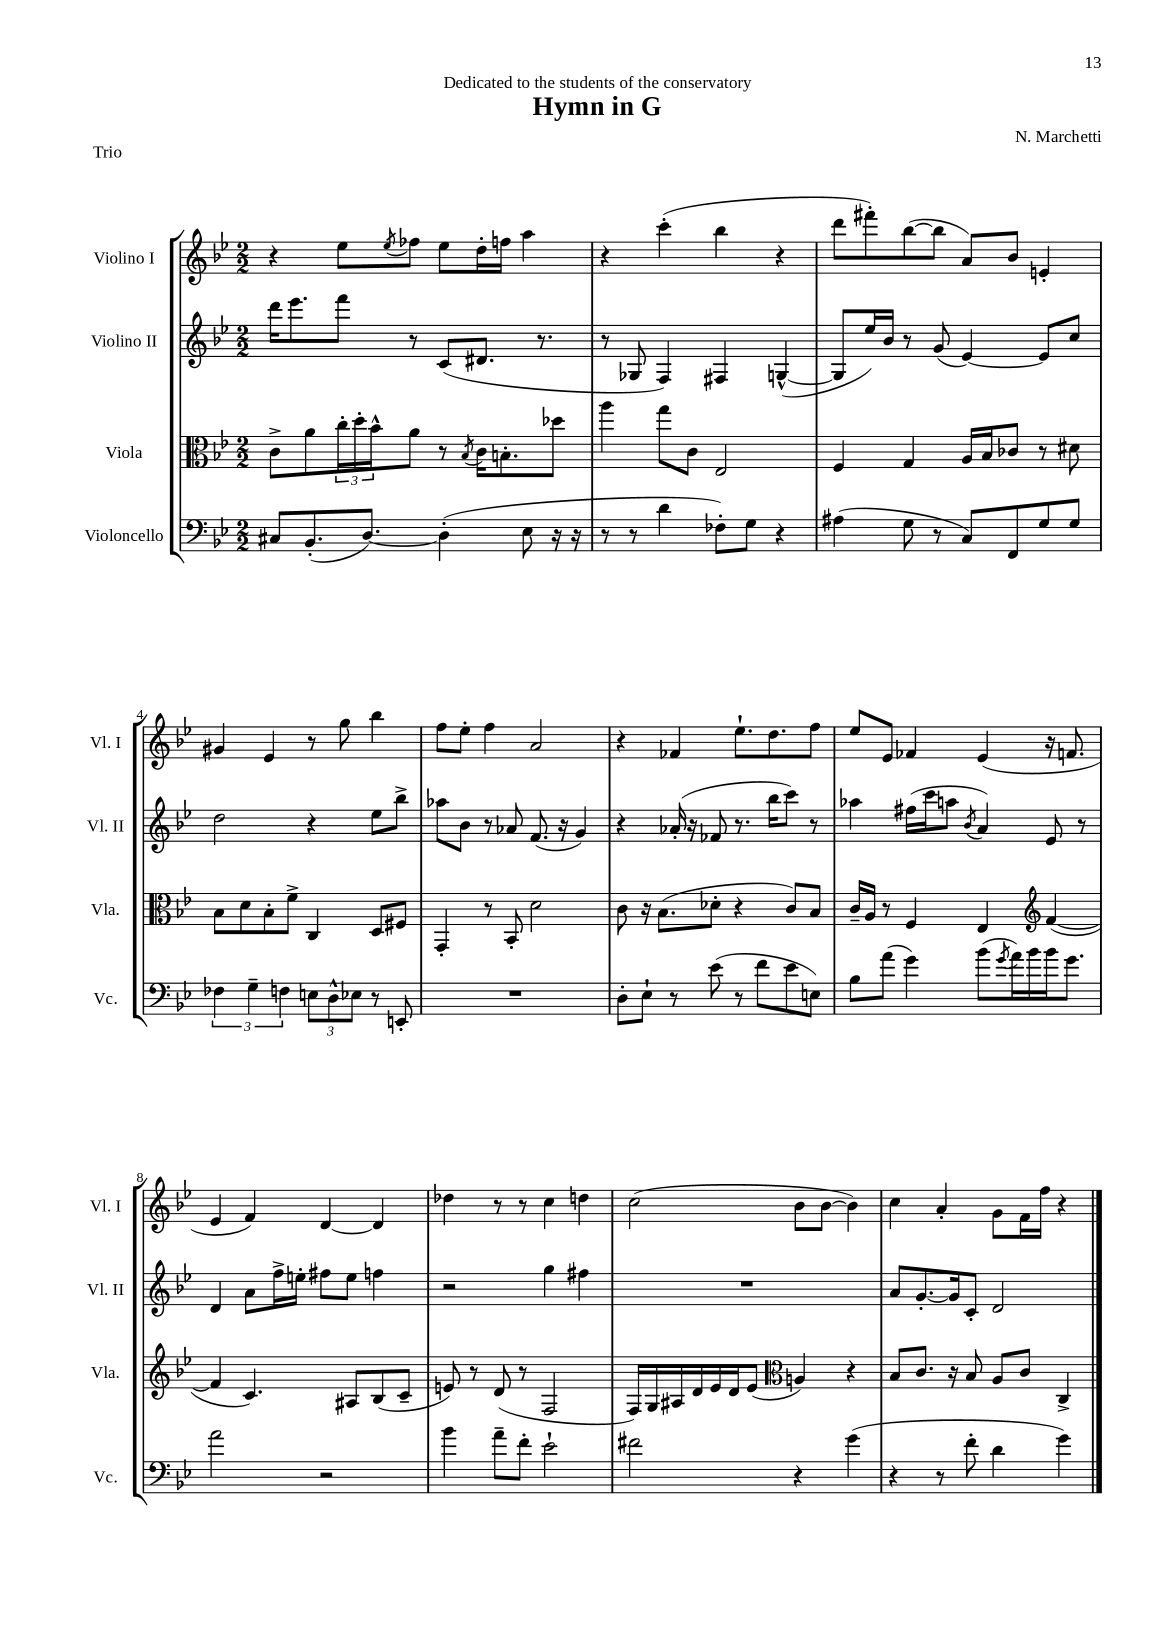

**kern	**kern	**kern	**kern
*part4	*part3	*part2	*part1
*staff4	*staff3	*staff2	*staff1
*I"Violoncello	*I"Viola	*I"Violino II	*I"Violino I
*I'Vc.	*I'Vla.	*I'Vl. II	*I'Vl. I
*clefF4	*clefC3	*clefG2	*clefG2
*k[b-e-]	*k[b-e-]	*k[b-e-]	*k[b-e-]
*M2/2	*M2/2	*M2/2	*M2/2
=1	=1	=1	=1
8C#X/L	8c^\L	16ddd\KL	4r
.	.	8.eee-\	.
(8.BB-'/	8a\	.	.
.	24cc'\L	8fff\J	8ee-\L
.	24dd'\	.	.
[8.D/J)	.	.	.
.	24b-^^\J	.	.
.	.	.	8qee-/
.	8a\J	8r	8ff-X\J
(4D'\]	8r	(8c/L	8ee-\L
.	8qB-/	.	.
.	16c\KL	8.d#X/J	16dd'\L
.	8.Bn'\	.	16ffn\JJ
8E-\	.	.	4aa\
.	.	8.r	.
16r	8dd-X\J	.	.
16r	.	.	.
=2	=2	=2	=2
8r	4aa\	8r	4r
8r	.	8G-X/	.
4d\	8gg\L	4F/)	(4ccc'\
.	8c\J	.	.
8F-X'\L)	2E-/	4F#X/	4bb-\
8G\J	.	.	.
4r	.	([4Gn^^/	4r
=3	=3	=3	=3
(4A#X\	4F/	8G/L]	8ddd\L
.	.	16ee-/L)	8fff#X'\)
.	.	16b-/JJ	.
8G\	4G/	8r	([8bb-\
8r	.	(8g/	8bb-\J]
8C/L)	16A/LL	[4e-/)	8a/L)
.	16B-/J	.	.
8FF/	8c-X/J	.	8b-/J
8G/	8r	8e-/L]	4en'/
8G/J	8d#X\	8cc/J	.
!!LO:LB:g=z
=4	=4	=4	=4
6F-X\	8B-\L	2dd\	4g#X/
.	8d\	.	.
6G~\	.	.	.
.	8B-'\	.	4e-/
6Fn\	.	.	.
.	8f^\J	.	.
12En\L	4C/	4r	8r
12D^^\	.	.	.
.	.	.	8gg\
12E-X\J	.	.	.
8r	8D/L	8ee-\L	4bb-\
8EEn'/	8F#X/J	8bb-^\J	.
=5	=5	=5	=5
1r	4GG'/	8aa-X\L	8ff\L
.	.	8b-\J	8ee-'\J
.	8r	8r	4ff\
.	8BB-'/	8a-X/	.
.	2d\	(8.f/	2a/
.	.	16r	.
.	.	4g/)	.
=6	=6	=6	=6
8D'\L	8c\	4r	4r
8E-`\J	16r	.	.
.	(8.B-\L	.	.
8r	.	(16a-X'/	4f-X/
.	.	16r	.
(8e-\	8d-X'\J	8f-X/	.
8r	4r	8.r	8.ee-`\L
8f\L	.	.	.
.	.	16bb-\KL	8.dd\
8e-\	8c/L)	8ccc\J)	.
8En\J)	8B-/J	8r	8ff\J
=7	=7	=7	=7
8B-\L	16c~/LL	4aa-X\	8ee-/L
.	16A/JJ	.	.
(8a\J	8r	.	8e-/J
4g\)	4F/	(16ff#X\LL	4f-X/
.	.	16ccc\J	.
.	.	8aan\J	.
.	.	8qb-/	.
(8b-\L	4E-/	4a/)	(4e-/
8qg/	.	.	.
16a\L)	.	.	.
16b-\	.	.	.
*	*clefG2	*	*
16b-\J	([4f/	8e-/	16r
8.g\J	.	.	8.fn/
.	.	8r	.
!!LO:LB:g=z
=8	=8	=8	=8
2a\	4f/]	4d/	4e-/
.	4.c/)	8a\L	4f/)
.	.	16ff^\L	.
.	.	16een'\JJ	.
2r	.	8ff#X\L	[4d/
.	8A#X/L	8ee\J	.
.	(8B-/	4ffn\	4d/]
.	8c~/J	.	.
=9	=9	=9	=9
4b-\	8en/)	2r	4dd-X\
.	8r	.	.
8a~\L	(8d/	.	8r
8f'\J	8r	.	8r
2e-`\	2F/	4gg\	4cc\
.	.	4ff#X\	4ddn\
=10	=10	=10	=10
2f#X\	16F/LL)	1r	(2cc\
.	16G/	.	.
.	16A#X/	.	.
.	16d/	.	.
.	16e-/	.	.
.	16d/J	.	.
.	(8e-/J	.	.
*	*clefC3	*	*
4r	4An/)	.	8b-\L
.	.	.	[8b-\J
(4g\	4r	.	4b-\])
=11	=11	=11	=11
4r	8B-/L	8a/L	4cc\
.	8.c/J	[8.g'/	.
8r	.	.	4a'/
.	16r	16g/k]	.
8f'\	8B-/	8c'/J	.
4d\	8A/L	2d/	8g\L
.	8c/J	.	16f\L
.	.	.	16ff\JJ
4g\)	4C^/	.	4r
==	==	==	==
*-	*-	*-	*-
